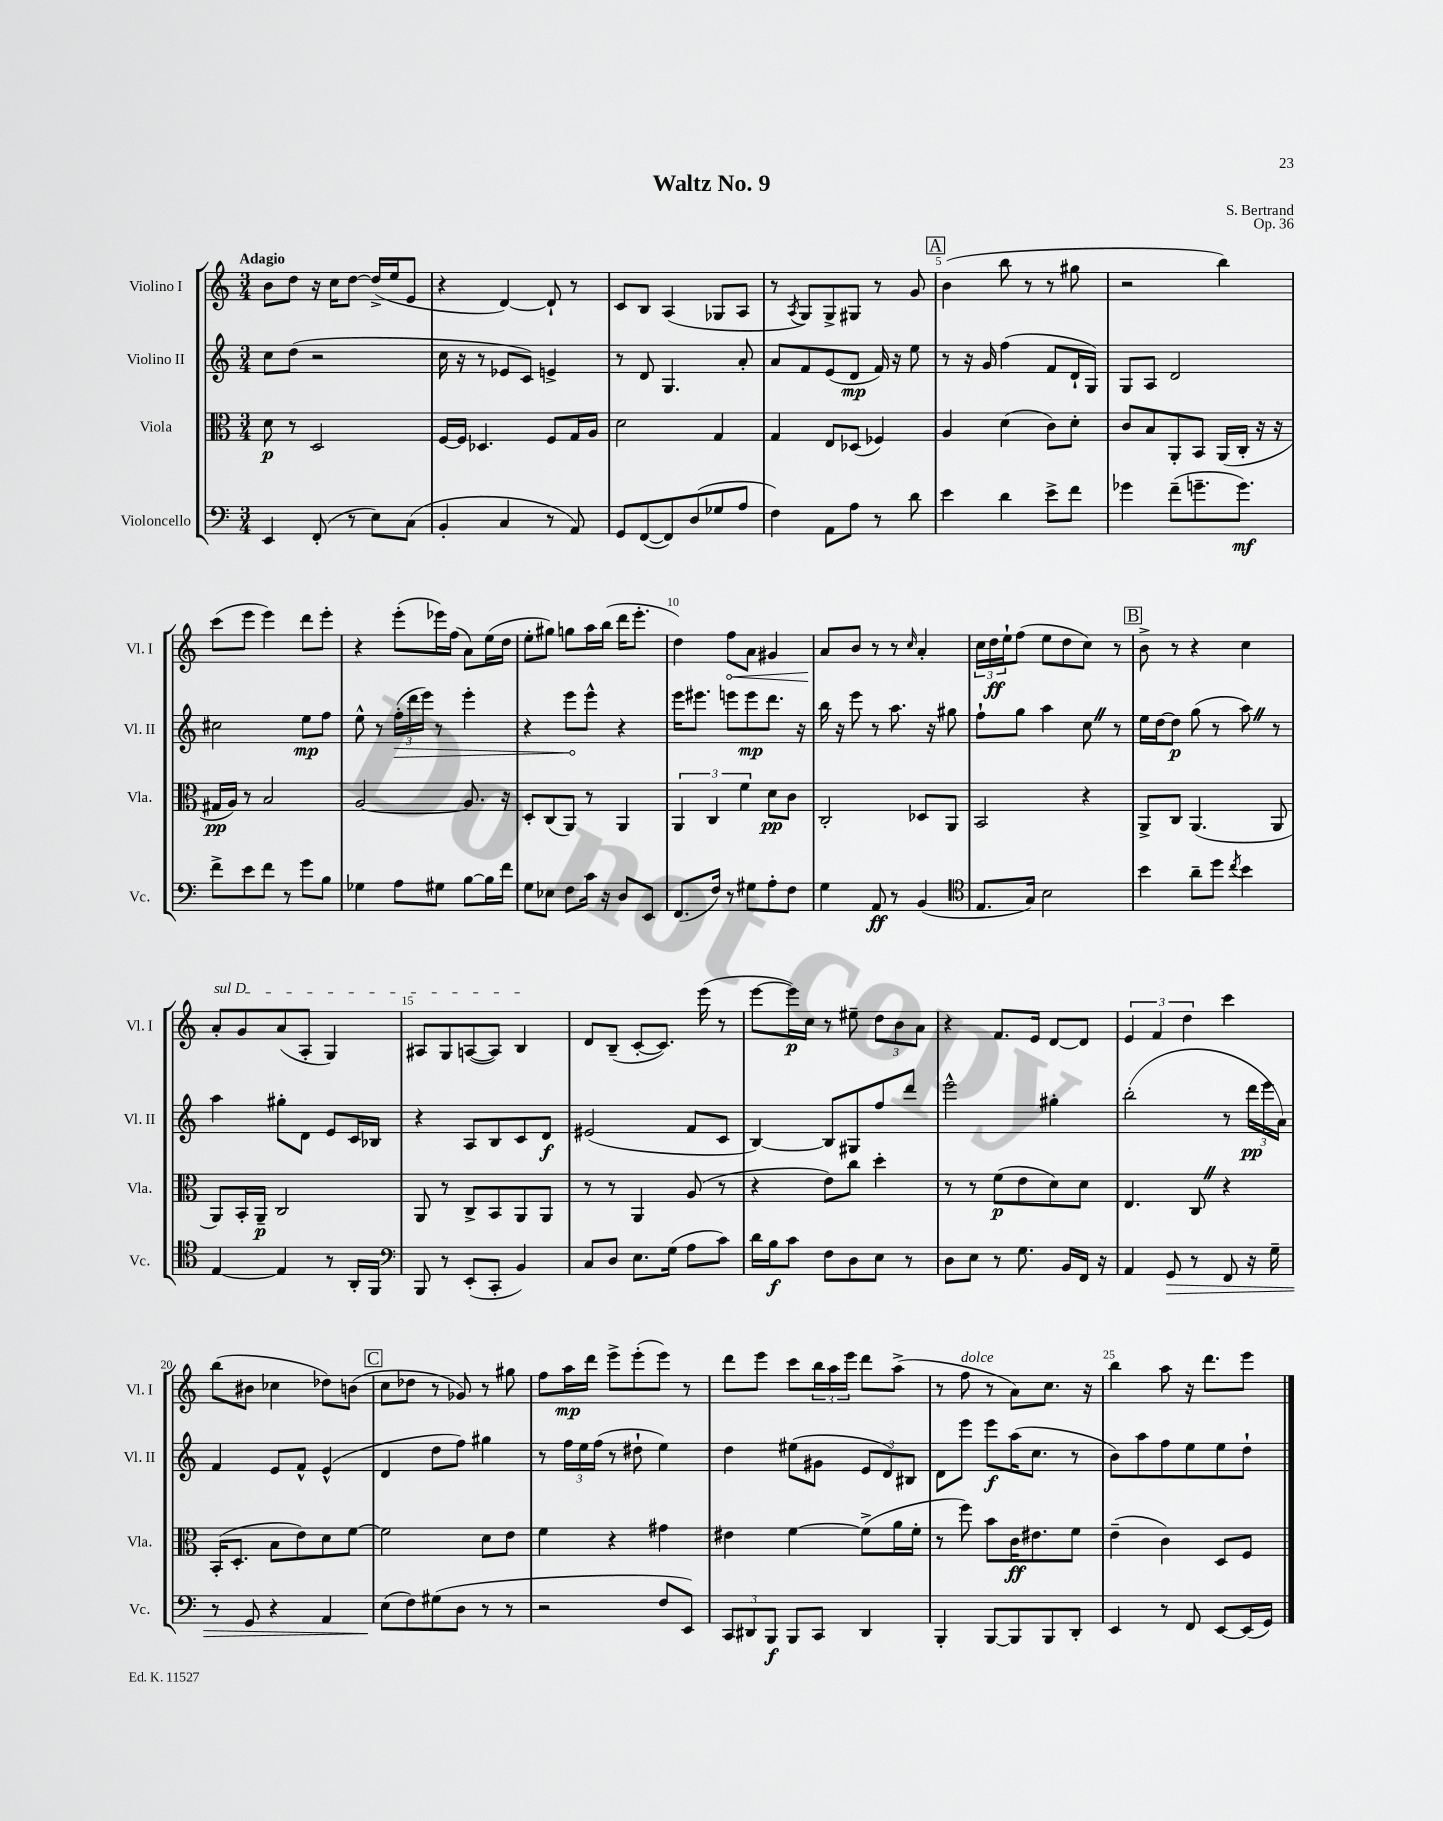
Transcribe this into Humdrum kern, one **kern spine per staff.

**kern	**kern	**kern	**kern
*staff4	*staff3	*staff2	*staff1
*clefF4	*clefC3	*clefG2	*clefG2
*k[]	*k[]	*k[]	*k[]
*M3/4	*M3/4	*M3/4	*M3/4
4EE	8d	8cc	8b
.	8r	(8dd	8dd
(8FF'	2D	2r	16r
.	.	.	16cc
8r	.	.	[8dd
8E)	.	.	(16dd^]
.	.	.	16ee
(8C	.	.	8e
=	=	=	=
4BB'	[16F	16cc	4r
.	16F]	16r	.
.	4.D-	8r	.
4C	.	8e-	[4d)
.	.	8c)	.
8r	8F	4e^	8d`]
8AA)	16G	.	8r
.	16A	.	.
=	=	=	=
8GG	2d	8r	8c
([8FF	.	8d	8B
8FF])	.	4.G	(4A
(8D	.	.	.
8G-	4G	.	8G-
8A	.	8a'	8A
=	=	=	=
4F)	4G	8a	8r
.	.	.	8qA
.	.	8f	8G)
8AA	8E	(8e	8G^
8A	(8D-	8d	8G#
8r	4F-)	16f)	8r
.	.	16r	.
8d	.	8ee	8g
=	=	=	=
4e	4A	8r	(4b
.	.	16r	.
.	.	16g	.
4d	(4d	(4ff	8bb
.	.	.	8r
8e^	8c)	8f	8r
8f	8d'	16d`	8gg#
.	.	16G)	.
=	=	=	=
4g-	8c	8G	2r
.	8B	8A	.
(8f~	8AA'	2d	.
8.g~	8BB	.	.
.	(16AA	.	4bb)
8.g)	16C'	.	.
.	16r	.	.
.	16r	.	.
=	=	=	=
8f^	16G#	2cc#	(8ccc
.	16A)	.	.
8e	8r	.	8eee
8f	2B	.	4eee)
8r	.	.	.
8g	.	8ee	8ddd
8B	.	8ff	8eee'
=	=	=	=
4G-	[2A	8ee^^	4r
.	.	8r	.
8A	.	(24ff'	(8eee'
.	.	24ddd	.
.	.	24eee)	.
8G#	.	8r	16eee-)
.	.	.	(16ff
[8B	8.A]	4eee'	8a)
16B]	.	.	(16ee
16f	16r	.	16dd
=	=	=	=
8G	8D'	4r	8ee'
8E-	(8C	.	8gg#)
8F	8AA)	8eee	8gg
16c	8r	8eee^^	16aa
16r	.	.	(16bb
8D	4AA	4r	16ddd
.	.	.	8.eee'
8EE	.	.	.
=	=	=	=
(8.FF	6AA	16eee	4dd)
.	.	8.eee#	.
.	6C	.	.
16F)	.	.	.
8r	.	8eee	8ff
.	6f	.	.
8G#	.	8eee	8a
8A'	8d	8.ddd	4g#
8F	8c	.	.
.	.	16r	.
=	=	=	=
4G	2C'	16bb	8a
.	.	16r	.
.	.	8eee	8b
8AA	.	8r	8r
8r	.	8.aa	8r
.	.	.	16qqcc
(4BB	8D-	.	4a'
.	.	16r	.
.	8AA	8gg#	.
=	=	=	=
*clefC4	*	*	*
8.E	2BB	8ff`	24cc
.	.	.	24dd
.	.	.	24ee`
.	.	8gg	(8ff
16G)	.	.	.
2B	.	4aa	8ee
.	.	.	8dd
.	4r	8cc	8cc)
.	.	8r	8r
=	=	=	=
4b	8AA^	16ee	8b^
.	.	[16dd	.
.	8C	8dd]	8r
8a~	(4.AA	(8gg	4r
8dd	.	8r	.
8qcc	.	.	.
4b	.	8aa)	4cc
.	8AA	8r	.
=	=	=	=
[4E	8AA)	4aa	8a'
.	16BB'	.	8g
.	16AA~	.	.
4E]	2C	8gg#'	(8a
.	.	8d	8A'
8r	.	8e	4G)
16AA'	.	16c	.
16FF	.	16B-	.
=	=	=	=
*clefF4	*	*	*
8BBB	8AA	4r	8A#
8r	8r	.	8G
(8EE'	8C^	8A	([8A
8CC'	8BB	8B	8A])
4BB)	8AA	8c	4B
.	8AA	8d	.
=	=	=	=
8C	8r	(2e#	8d
8D	8r	.	(8B~
8.E	4AA	.	[8c'
.	.	.	8.c])
(16G	.	.	.
8A	(8A	8f	.
.	.	.	(16eee
8c)	8r	8c	8r
=	=	=	=
16d	4r	[4B)	[8eee
16B	.	.	.
8c	.	.	16eee])
.	.	.	16cc
8F	8e)	8B]	8r
8D	8cc	8G#	8ee#~
8E	4dd'	8ff	12dd
.	.	.	12b
8r	.	8ddd	.
.	.	.	12a
=	=	=	=
8D	8r	2eee^^	4r
8E	8r	.	.
8r	(8f	.	8.f
8.G	8e	.	.
.	.	.	16e
.	8d)	4gg#'	[8d
16BB	.	.	.
16FF	8d	.	8d]
16r	.	.	.
=	=	=	=
4AA	4.E	(2bb'	6e
.	.	.	6f
8GG	.	.	.
.	.	.	6dd
8r	8C	.	.
8FF	4r	8r	4ccc
16r	.	24ddd	.
.	.	24eee	.
16G~	.	.	.
.	.	24a)	.
=	=	=	=
8r	(16BB'	4f	(8bb
.	8.D'	.	.
8GG	.	.	8b#
4r	8B	8e	4cc-
.	8e)	8f^^	.
4AA	8d	(4e^^	8dd-)
.	[8f	.	(8b
=	=	=	=
(8E	2f]	4d	8cc
8F)	.	.	8dd-
(8G#	.	8dd	8r
8D	.	8ff)	8g-)
8r	8d	4gg#	8r
8r	8e	.	8gg#
=	=	=	=
2r	4f	8r	8ff
.	.	24ff	16aa
.	.	24ee	.
.	.	.	16ddd
.	.	(24ff	.
.	4r	8r	8eee^
.	.	8dd#`	(8eee'
8F	4g#	4ee)	8eee)
8EE)	.	.	8r
=	=	=	=
12CC	4e#	4dd	8ddd
12DD#	.	.	.
.	.	.	8eee
12BBB	.	.	.
8BBB	[4f	(8ee#	8ccc
8CC	.	8g#	24bb
.	.	.	24aa
.	.	.	24eee
4DD#	(8f^]	12e	8ddd
.	.	12d)	.
.	16a	.	(8aa^
.	.	12B#	.
.	16f'	.	.
=	=	=	=
4BBB'	8r	8d	8r
.	8ff)	8eee	8ff
[8BBB	8b	8eee	8r
8BBB]	16c	(16aa	8a)
.	8.e#	8.cc	.
8BBB	.	.	8.cc
8DD'	8f	8r	.
.	.	.	16r
=	=	=	=
4EE	(4e~	8b)	4bb
.	.	8aa	.
8r	4c)	8ff	8aa
8FF	.	8ee	16r
.	.	.	8.ddd
[8EE	8D	8ee	.
(16EE]	8F	8dd`	8eee
16GG)	.	.	.
==	==	==	==
*-	*-	*-	*-
